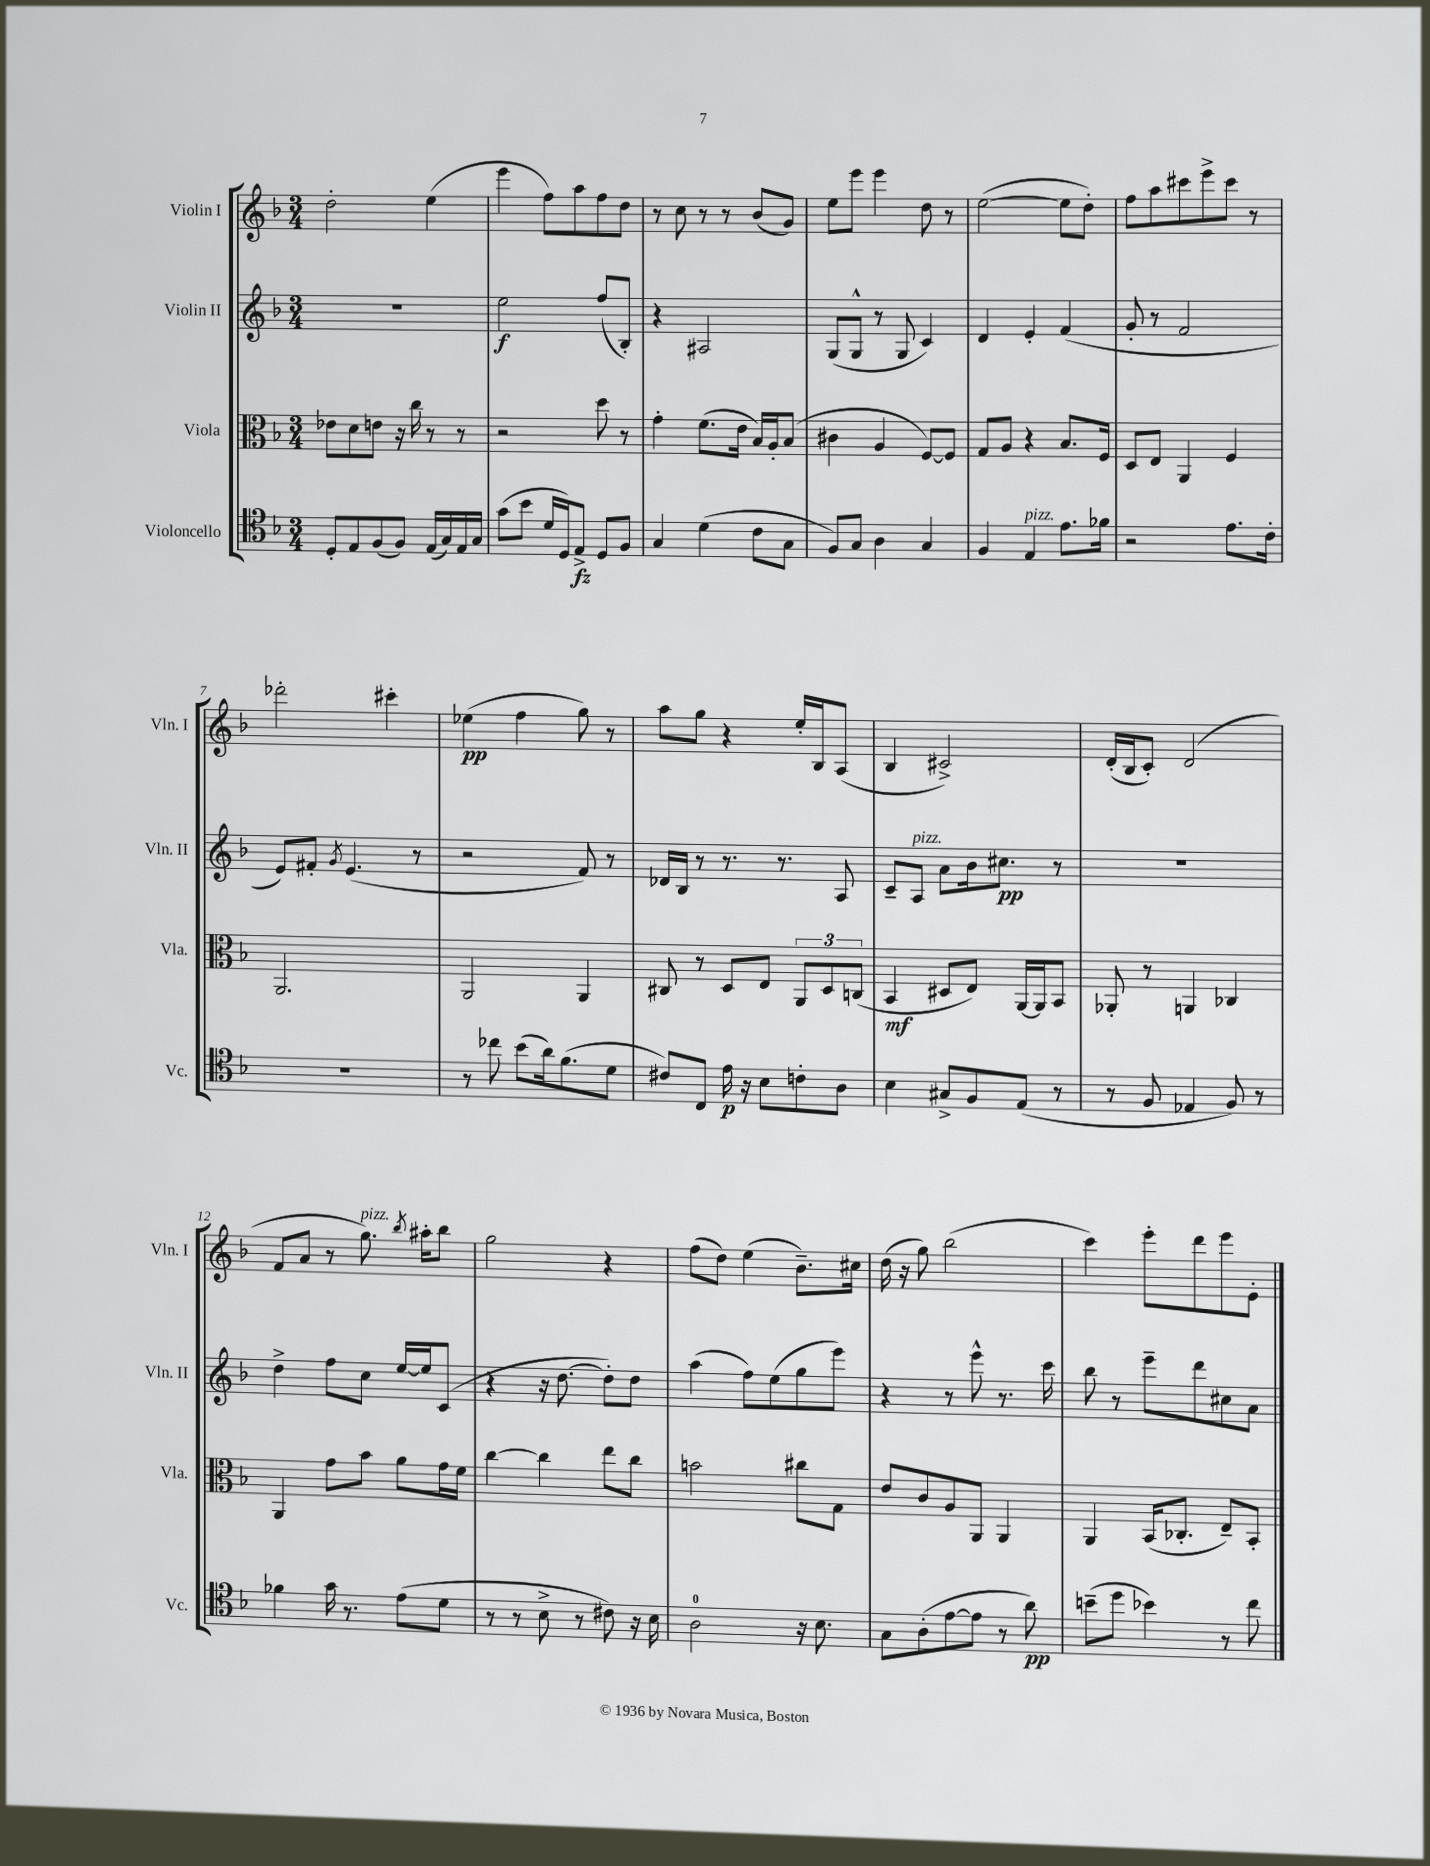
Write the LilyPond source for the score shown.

<<
\new StaffGroup <<
\new Staff = "s0" \with { instrumentName = "Violin I" shortInstrumentName = "Vln. I" } {
    \clef treble \key f \major \numericTimeSignature \time 3/4
    d''2-. e''4( |
    e'''4 f''8) a''8 f''8 d''8 |
    r8 c''8 r8 r8 bes'8( g'8) |
    e''8 e'''8 e'''4 d''8 r8 |
    e''2~( e''8 d''8-.) |
    f''8 a''8 cis'''8 e'''8-> cis'''8 r8 |
    des'''2-. cis'''4-. |
    ees''4\pp( f''4 g''8) r8 |
    a''8 g''8 r4 e''16-. bes16 a8( |
    bes4 cis'2->) |
    d'16-.( bes16 c'8-.) d'2( |
    f'8 a'8 r8 g''8.^\markup { \italic "pizz." }) \acciaccatura { bes''8 } ais''16-. bes''8 |
    g''2 r4 |
    f''8( d''8) e''4( bes'8.--) cis''16 |
    d''16( r16 g''8) bes''2( |
    c'''4) e'''8-. d'''8 e'''8 e'8-. \bar "|." |
}
\new Staff = "s1" \with { instrumentName = "Violin II" shortInstrumentName = "Vln. II" } {
    \clef treble \key f \major \numericTimeSignature \time 3/4
    R2. |
    e''2\f f''8( bes8-.) |
    r4 ais2 |
    g8( g8-^ r8 g8 c'4) |
    d'4 e'4-. f'4( |
    g'8-. r8 f'2 |
    e'8) fis'8-. \acciaccatura { g'8 } e'4.( r8 |
    r2 f'8) r8 |
    des'16 bes16 r8 r8. r8. a8 |
    c'8-- a8^\markup { \italic "pizz." } a'8 bes'16 cis''8.\pp r8 |
    R2. |
    d''4-> f''8 c''8 e''16~ e''16 c'8( |
    r4 r16 d''8.~ d''8-.) d''8 |
    a''4( f''8) e''8( g''8 e'''8) |
    r4 r8 e'''8-^ r8. c'''16 |
    bes''8 r8 e'''8-- d'''8 cis''8 a'8 \bar "|." |
}
\new Staff = "s2" \with { instrumentName = "Viola" shortInstrumentName = "Vla." } {
    \clef alto \key f \major \numericTimeSignature \time 3/4
    ees'8 d'8 e'8 r16 c''16 r8 r8 |
    r2 d''8 r8 |
    g'4-. f'8.( e'16 bes16) a16-. bes8( |
    cis'4 a4 f8~) f8 |
    g8 a8 r4 bes8. f16 |
    d8 e8 a,4 f4 |
    a,2. |
    a,2 a,4 |
    cis8 r8 d8 e8 \tuplet 3/2 { a,8 d8 c8( } |
    bes,4\mf dis8 e8) a,16~ a,16 bes,8 |
    aes,8-. r8 a,4 ces4 |
    a,4 g'8 bes'8 a'8 g'16 f'16 |
    c''4~ c''4 e''8 c''8 |
    b'2 cis''8 g8 |
    e'8 c'8 a8 a,8 a,4 |
    a,4 bes,16( ces8.-. e8--) bes,8-. \bar "|." |
}
\new Staff = "s3" \with { instrumentName = "Violoncello" shortInstrumentName = "Vc." } {
    \clef tenor \key f \major \numericTimeSignature \time 3/4
    d8-. e8 f8( f8) e16( g16) e16 g16 |
    g'8( bes'8 d'16 d16) e8->\fz d8 f8 |
    g4 d'4( c'8 g8 |
    f8) g8 a4 g4 |
    f4 e4^\markup { \italic "pizz." } e'8. fes'16 |
    r2 e'8. c'16-. |
    R2. |
    r8 ces''8 bes'8( a'16) f'8.( d'8 |
    cis'8) c8 e'16\p r16 bes8 c'8-. a8 |
    bes4 gis8-> f8 e8( r8 |
    r8 f8 ees4 f8) r8 |
    fes'4 g'16 r8. e'8( d'8 |
    r8 r8 bes8-> r8 cis'8) r16 bes16 |
    a2-0 r16 bes8. |
    g8 a8-.( e'8~ e'8 r8 a'8\pp) |
    b'8--( d''8 bes'4) r8 c''8 \bar "|." |
}
>>
>>
